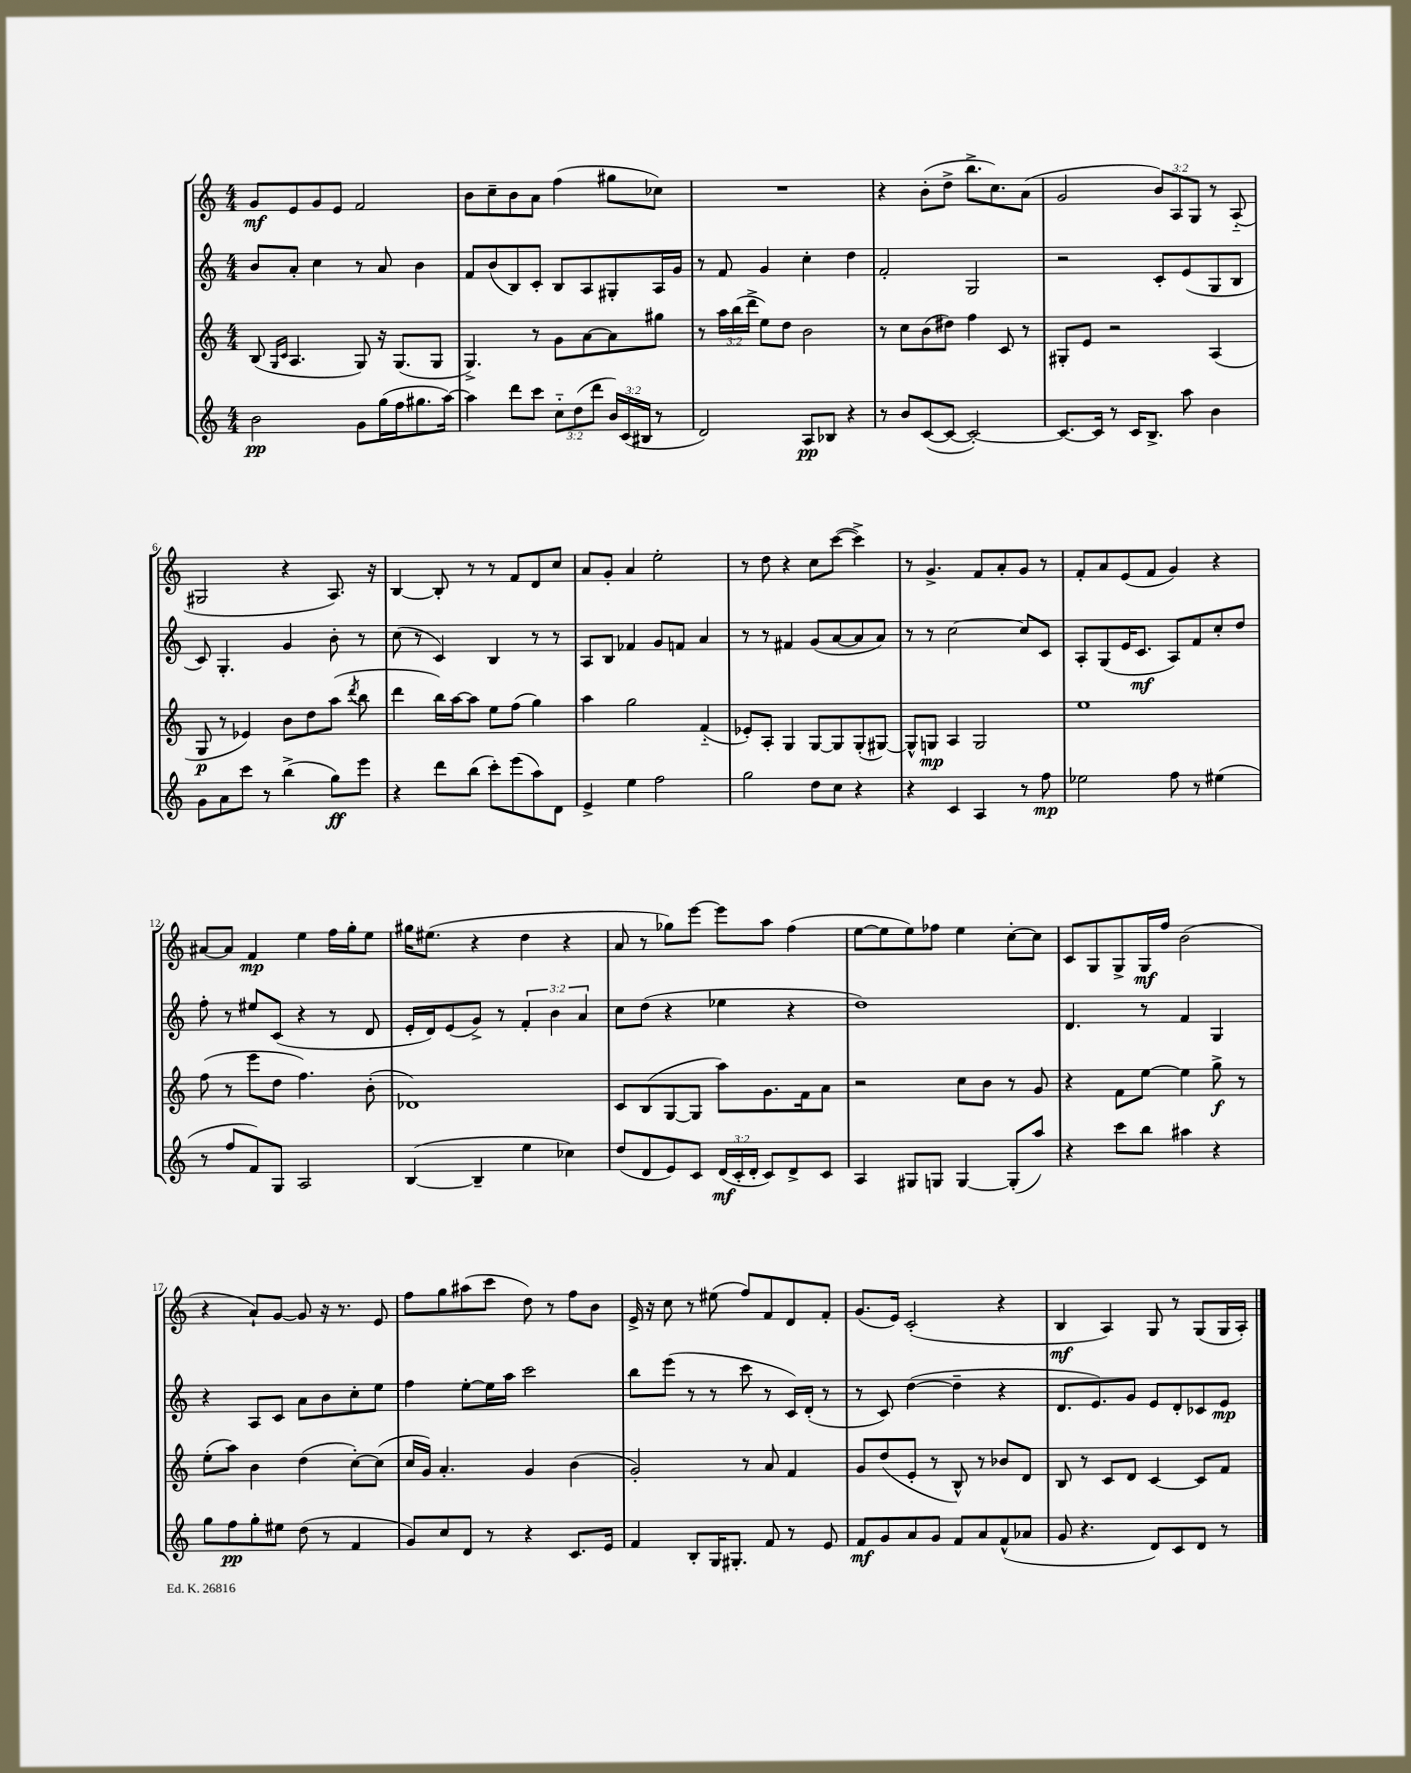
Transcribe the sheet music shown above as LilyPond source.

<<
\new StaffGroup <<
\new Staff = "s0" {
    \clef treble \key c \major \numericTimeSignature \time 4/4 \override Staff.TupletNumber.text = #tuplet-number::calc-fraction-text
    \autoBeamOff g'8[\mf e'8 g'8 e'8] f'2 |
    b'8[ c''8-- b'8 a'8] f''4( gis''8[ ces''8]) |
    R1 |
    r4 b'8[-.( d''8]-> b''8.[-> c''8.) a'8]( |
    g'2 \tuplet 3/2 { b'8[) a8 g8] } r8 a8-_( |
    gis2 r4 a8.) r16 |
    b4~ b8-. r8 r8 f'8[ d'8 c''8] |
    a'8[ g'8]-. a'4 e''2-. |
    r8 d''8 r4 c''8[ c'''8]~( c'''4->) |
    r8 g'4.-> f'8[ a'8-. g'8] r8 |
    f'8[-. a'8 e'8( f'8] g'4) r4 |
    ais'8[~ ais'8] f'4\mp e''4 f''16[ g''16-. e''8] |
    gis''16[ eis''8.]( r4 d''4 r4 |
    a'8 r8 ges''8[) e'''8]~ e'''8[ a''8] f''4( |
    e''8[~ e''8 e''8) fes''8] e''4 c''8[~-. c''8] |
    c'8[ g8 g8-> g16\mf f''16] b'2( |
    r4 a'8[-!) g'8]~ g'8 r16 r8. e'8 |
    f''8[ g''8 ais''8( c'''8] d''8) r8 f''8[ b'8] |
    e'16-> r16 c''8 r8 eis''8( f''8[) f'8 d'8 f'8]-. |
    g'8.[( e'16]) c'2-.( r4 |
    b4\mf a4) g8 r8 g8[( g16 a16]-.) \bar "|." |
}
\new Staff = "s1" {
    \clef treble \key c \major \numericTimeSignature \time 4/4 \override Staff.TupletNumber.text = #tuplet-number::calc-fraction-text
    \autoBeamOff b'8[ a'8]-. c''4 r8 a'8 b'4 |
    f'8[ b'8( b8) c'8]-. b8[ a8 gis8-. a16 g'16] |
    r8 f'8 g'4 c''4-. d''4 |
    f'2-. g2 |
    r2 c'8[-. e'8( g8 b8] |
    c'8) g4.-. g'4 b'8-. r8 |
    c''8( r8 c'4) b4 r8 r8 |
    a8[ b8] fes'4 g'8[ f'8] a'4 |
    r8 r8 fis'4 g'8[( a'8~ a'8 a'8]) |
    r8 r8 c''2~ c''8[ c'8] |
    a8[-. g8( e'16 c'8.]\mf a8[) f'8 c''8-. d''8] |
    f''8-. r8 eis''8[ c'8]( r4 r8 d'8 |
    e'16[-. d'16) e'8( g'8]->) r8 \tuplet 3/2 { f'4-. b'4 a'4 } |
    c''8[ d''8]( r4 ees''4 r4 |
    d''1) |
    d'4. r8 f'4 g4 |
    r4 a8[ c'8] a'8[ b'8 c''8-. e''8] |
    f''4 e''8[~-. e''16 a''16] c'''2 |
    b''8[ e'''8]( r8 r8 c'''8 r8 c'16[) d'16]-.( r8 |
    r8 c'8) d''4~( d''4-- r4 |
    d'8.[ e'8.) g'8] e'8[ d'8-. ces'8 e'8]\mp \bar "|." |
}
\new Staff = "s2" {
    \clef treble \key c \major \numericTimeSignature \time 4/4 \override Staff.TupletNumber.text = #tuplet-number::calc-fraction-text
    \autoBeamOff b8( \grace { g16[ c'16] } a4. g8) r16 g8.[( g8] |
    g4.->) r8 g'8[ a'8~ a'8 gis''8] |
    r8 \tuplet 3/2 { a''16[ b''16( d'''16]-> } e''8[) d''8] b'2 |
    r8 c''8[ b'8( dis''8]) f''4 c'8 r8 |
    gis8[-. e'8] r2 a4( |
    g8\p r8 ees'4) b'8[ d''8 a''8]( \acciaccatura { d'''8 } b''8 |
    d'''4 b''16[) a''16~ a''8] e''8[ f''8]( g''4) |
    a''4 g''2 f'4-_( |
    ees'8[-.) a8]-. g4 g8[~ g8 g8-.( gis8]~) |
    gis8[-^ g8]\mp a4 g2 |
    e''1 |
    f''8( r8 e'''8[ d''8] f''4.) b'8-.( |
    des'1) |
    c'8[ b8( g8~ g8] a''8[) g'8. f'16 a'8] |
    r2 c''8[ b'8] r8 g'8 |
    r4 f'8[ e''8]~ e''4 g''8->\f r8 |
    e''8[-.( a''8]) b'4 d''4( c''8[~-.) c''8]( |
    c''16[ g'16]) a'4.-. g'4 b'4( |
    g'2-.) r8 a'8 f'4 |
    g'8[ d''8( e'8]-. r8 b8-^) r8 bes'8[ d'8] |
    b8 r8 c'8[ d'8] c'4~ c'8[ f'8] \bar "|." |
}
\new Staff = "s3" {
    \clef treble \key c \major \numericTimeSignature \time 4/4 \override Staff.TupletNumber.text = #tuplet-number::calc-fraction-text
    \autoBeamOff b'2\pp g'8[ g''16( f''16 gis''8. a''16]~) |
    a''4 d'''8[ c'''8] \tuplet 3/2 { c''8[-_ d''8( d'''8] } \tuplet 3/2 { b'16[) c'16( bis16] } r8 |
    d'2) a8[\pp bes8] r4 |
    r8 b'8[ c'8~( c'8]~ c'2~-.) |
    c'8.[~ c'16] r8 c'16[ b8.]-> a''8 b'4 |
    g'8[ a'8 c'''8] r8 b''4->( g''8[\ff) e'''8] |
    r4 d'''8[ b''8]( c'''8[-.) e'''8( a''8) d'8] |
    e'4-> e''4 f''2 |
    g''2 d''8[ c''8] r4 |
    r4 c'4 a4 r8 f''8\mp |
    ees''2 f''8 r8 eis''4( |
    r8 f''8[ f'8) g8] a2 |
    b4~( b4-- e''4 ces''4) |
    d''8[( d'8 e'8) c'8] \tuplet 3/2 { d'16[\mf( c'16-. d'16]-. } c'8[) d'8-> c'8] |
    a4 gis8[ g8] g4~ g8[-.( a''8]) |
    r4 c'''8[ b''8] ais''4 r4 |
    g''8[ f''8\pp g''8-. eis''8] d''8( r8 f'4 |
    g'8[) c''8 d'8] r8 r4 c'8.[ e'16] |
    f'4 b8[-. g16 gis8.]-. f'8 r8 e'8 |
    f'8[\mf g'8 a'8 g'8] f'8[ a'8 f'8-^( aes'8] |
    g'8 r4. d'8[) c'8 d'8] r8 \bar "|." |
}
>>
>>
